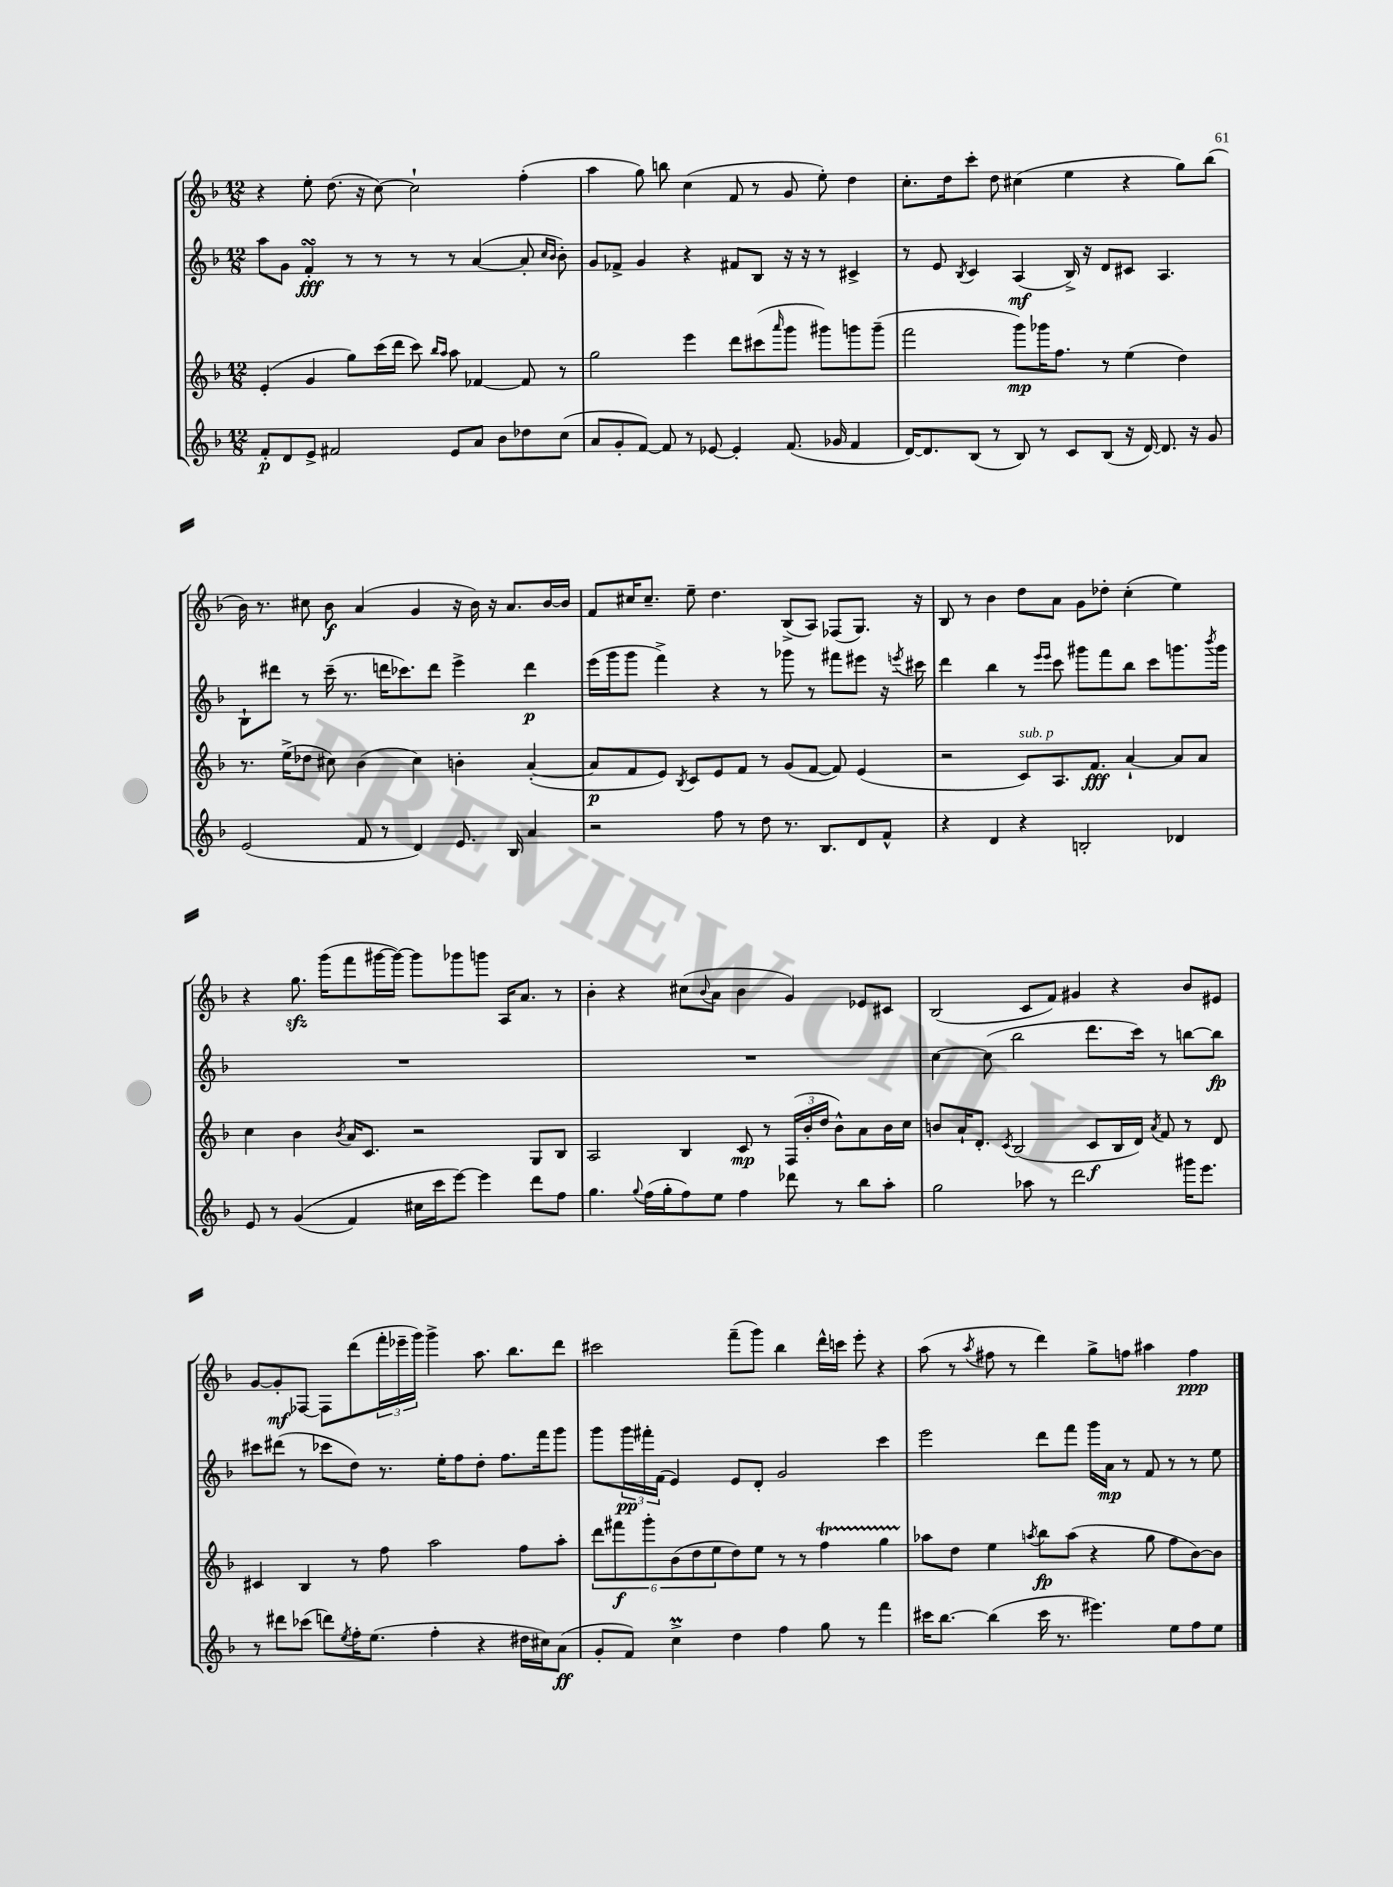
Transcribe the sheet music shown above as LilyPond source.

<<
\new StaffGroup <<
\new Staff = "s0" {
    \clef treble \key f \major \numericTimeSignature \time 12/8
    r4 e''8-. d''8.( r16 c''8~) c''2-! f''4-.( |
    a''4 g''8) b''8 c''4( f'8 r8 g'8 e''8-.) d''4 |
    c''8.-. d''16 c'''8-. d''8 cis''4( e''4 r4 g''8) bes''8( |
    bes'16) r8. cis''8 bes'8\f a'4( g'4 r16 bes'16) r16 a'8. bes'16~ bes'16 |
    f'8 cis''16 cis''8.-- e''8-- d''4. bes8->( a8) fes8( g8.) r16 |
    bes8 r8 bes'4 d''8 a'8 g'8 des''8-. c''4-.( e''4) |
    r4 g''8.\sfz g'''16( f'''8 gis'''16~ gis'''16~) gis'''8 ges'''8 g'''8 a16 a'8. r8 |
    bes'4-. r4 cis''8( \appoggiatura { bes'8 } a'8 bes'4 g'4) ees'8 cis'8 |
    bes2( c'8 f'8) gis'4 r4 bes'8 eis'8 |
    g'8~ g'8-.\mf fes8~ fes8 d'''8( \tuplet 3/2 { f'''16-. ees'''16-- g'''16) } g'''4-> a''8. bes''8. d'''8 |
    cis'''2 f'''8--( g'''8) bes''4 d'''16-^ c'''16 e'''8-. r4 |
    a''8( r8 \acciaccatura { a''8 } fis''8 r8 d'''4) g''8-> f''8 ais''4 f''4\ppp \bar "|." |
}
\new Staff = "s1" {
    \clef treble \key f \major \numericTimeSignature \time 12/8
    a''8 g'8 f'4-.\turn\fff r8 r8 r8 r8 a'4~( a'8-. \grace { c''16 bes'16 } bes'8-.) |
    g'8 fes'8-> g'4 r4 fis'8 bes8 r16 r16 r8 cis'4-> |
    r8 e'8 \acciaccatura { bes8 } c'4 a4\mf( bes16->) r16 d'8 cis'8 a4. |
    bes8-! dis'''8 r8 c'''16--( r8. d'''16 ces'''8.) d'''8 e'''4-> d'''4\p |
    e'''16( g'''16 g'''8 f'''4->) r4 r8 ges'''8 r8 fis'''8 eis'''8 r16 \acciaccatura { e'''8 } cis'''16 |
    d'''4 bes''4 r8 \grace { e'''16 e'''16 } c'''8 gis'''8 f'''8 bes''8 c'''8 g'''8. \acciaccatura { bes'''8 } g'''16 |
    R1. |
    R1. |
    c''4~ c''8( bes''2 d'''8. c'''16) r8 b''8~ b''8\fp |
    cis'''8 dis'''8( r8 ces'''8 d''8) r8. e''16-. f''8 d''8-. f''8. f'''16 g'''8 |
    g'''8 \tuplet 3/2 { g'''16\pp fis'''16-. f'16( } e'4) e'8 d'8-. g'2 c'''4 |
    e'''2 d'''8 f'''8 g'''16 a'16\mp r8 f'8 r8 r8 e''8 \bar "|." |
}
\new Staff = "s2" {
    \clef treble \key f \major \numericTimeSignature \time 12/8
    e'4-.( g'4 g''8) c'''16( d'''16 c'''8) \grace { bes''16 a''16 } a''8 fes'4~ fes'8 r8 |
    g''2 e'''4 d'''8 cis'''8( \grace { a'''16 } g'''8 gis'''8) g'''8 g'''8--( |
    f'''2 g'''8\mp) ges'''16 f''8. r8 e''4( d''4) |
    r8. e''16->( des''8 cis''8) bes'4( cis''4) b'4-. a'4~-.( |
    a'8\p f'8 e'8) \acciaccatura { bes8 } c'8 e'8 f'8 r8 g'8( f'8~ f'8) e'4( |
    r2 c'8^\markup { \italic "sub. p" }) a8. f'8.\fff a'4~-! a'8 a'8 |
    c''4 bes'4 \acciaccatura { bes'8 } a'16 c'8. r2 g8 bes8 |
    a2 bes4 c'8\mp r8 \tuplet 3/2 { f16( bes'16-. d''16 } bes'8-^) a'8 bes'16 c''16 |
    b'8 a'16-! d'8.-. \acciaccatura { c'8 } bes2( c'8\f bes16 d'16) \acciaccatura { a'8 } f'8 r8 d'8 |
    cis'4 bes4 r8 f''8 a''2 f''8 a''8-. |
    \tuplet 6/4 { d'''8 fis'''8\f g'''8-. bes'8( d''8 e''8 } d''8) e''8 r8 r8 f''4\startTrillSpan g''4 |
    aes''8\stopTrillSpan d''8 e''4 \acciaccatura { a''8 } bes''8\fp a''8( r4 g''8 f''8 bes'8~) bes'8 \bar "|." |
}
\new Staff = "s3" {
    \clef treble \key f \major \numericTimeSignature \time 12/8
    f'8-.\p d'8 e'8-> fis'2 e'8 a'8 bes'8 des''8 c''8( |
    a'8 g'8-. f'8~) f'8 r8 ees'8~ ees'4-. f'8.( ges'16 f'4 |
    d'16~) d'8. bes8( r8 bes8) r8 c'8 bes8( r16 d'16~) d'8. r16 g'8 |
    e'2( f'8 r8 d'4) e'8. bes16 a'4 |
    r2 f''8 r8 d''8 r8. bes8. d'8 f'8-^ |
    r4 d'4 r4 b2-. des'4 |
    e'8 r8 g'4(\( f'4) cis''16 c'''16 e'''8~\) e'''4 d'''8 f''8 |
    g''4. \appoggiatura { g''8 } f''16( g''16-. f''8) e''8 f''4 des'''8 r8 bes''8 a''8-. |
    g''2 aes''8 r8 d'''2 gis'''16 e'''8. |
    r8 dis'''8 ces'''8( d'''8) \acciaccatura { e''8 } f''16-. e''8.( f''4-. r4 dis''16 cis''16) a'8\ff( |
    g'8-. f'8) c''4->\prall d''4 f''4 g''8 r8 f'''4 |
    cis'''16 bes''8.~ bes''4( cis'''16 r8. eis'''4.) e''8 f''8 e''8 \bar "|." |
}
>>
>>
\layout { \context { \Score \remove "Bar_number_engraver" } }
